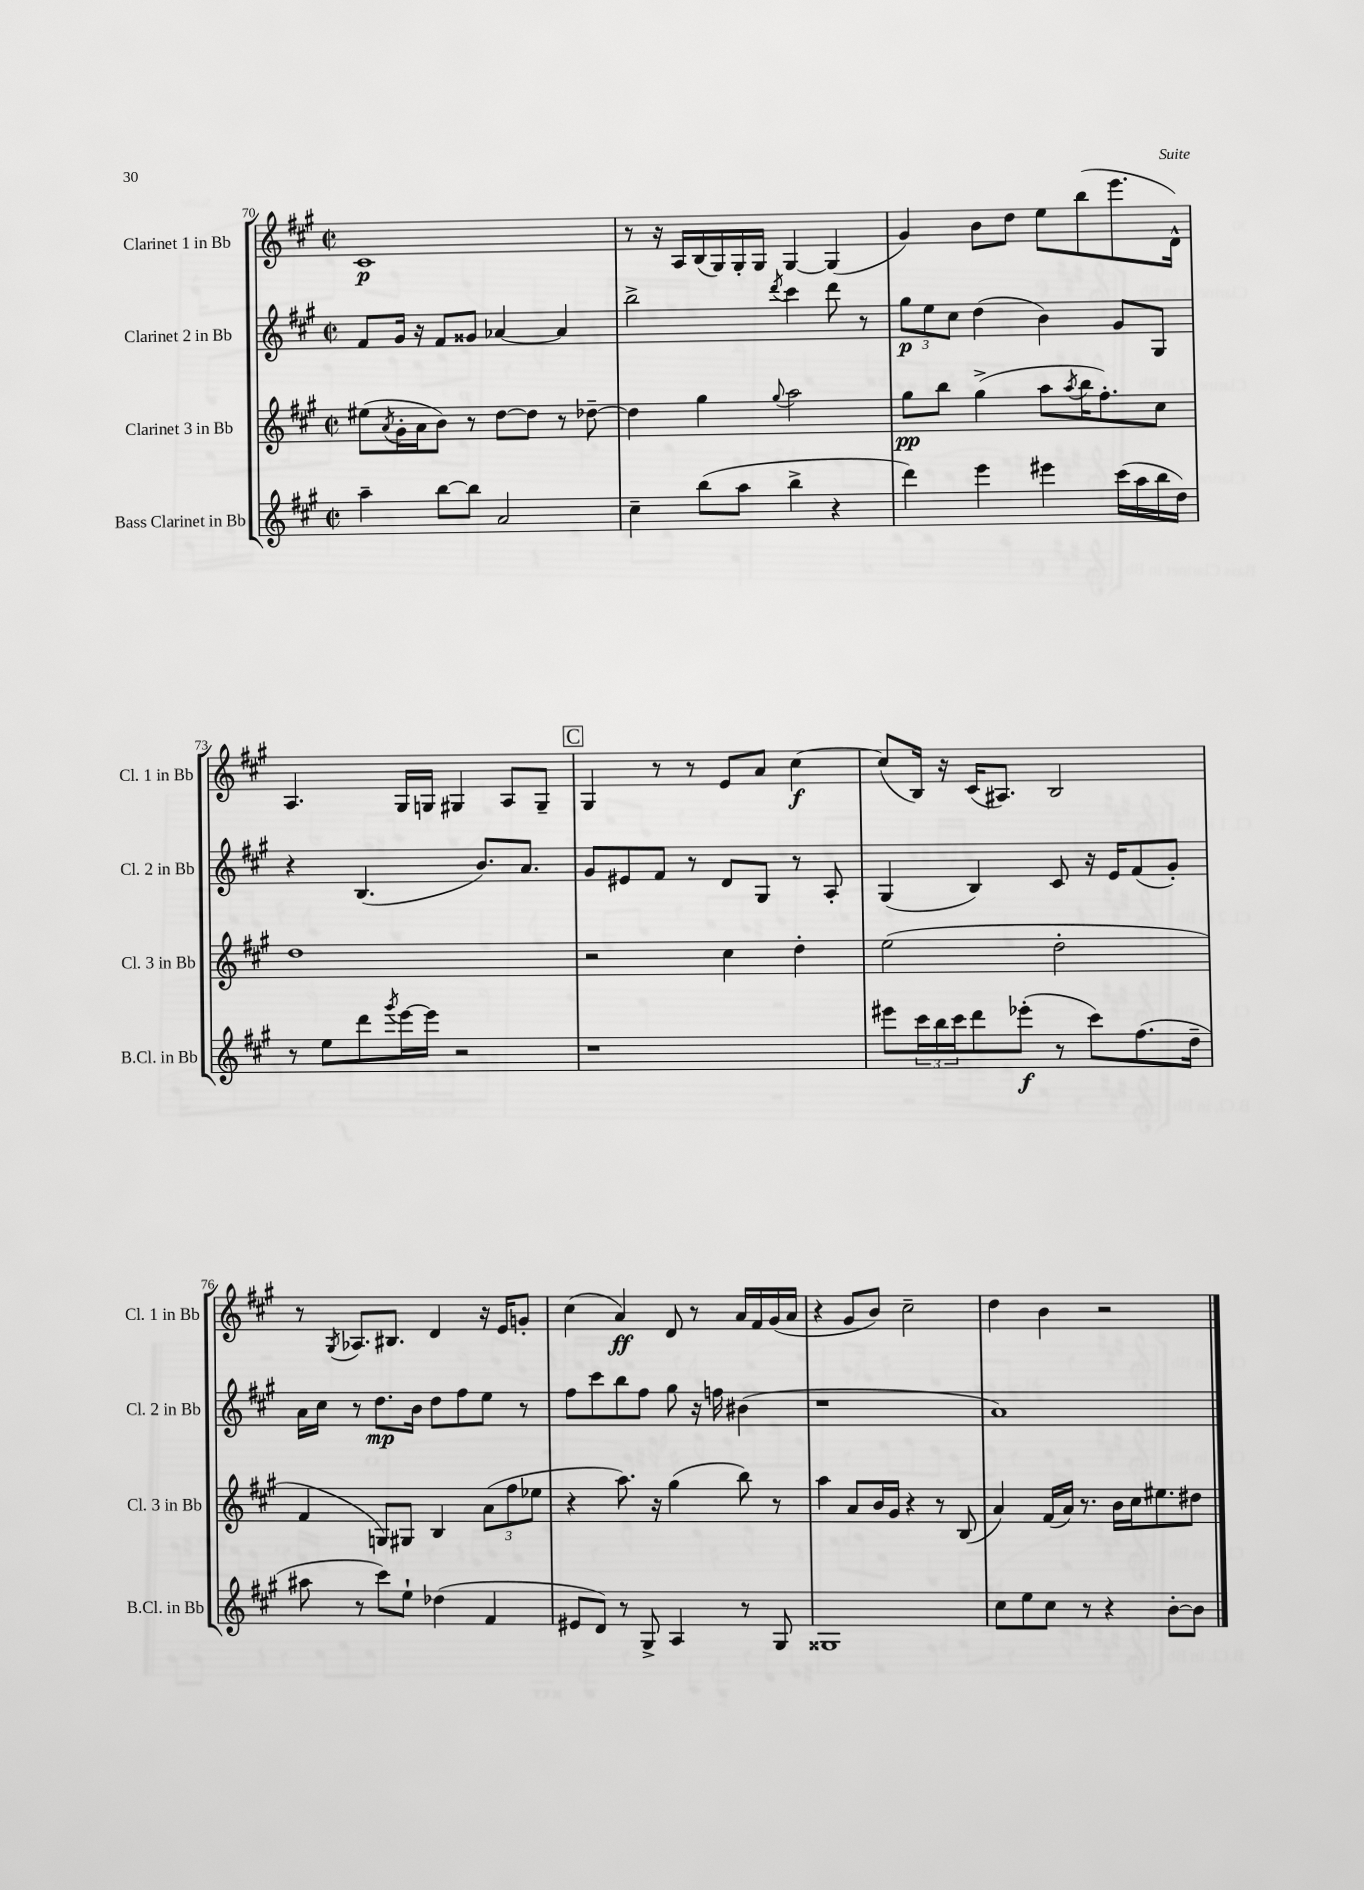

**kern	**dynam	**kern	**dynam	**kern	**dynam	**kern	**dynam
*part4	*part4	*part3	*part3	*part2	*part2	*part1	*part1
*staff4	*staff4	*staff3	*staff3	*staff2	*staff2	*staff1	*staff1
*I"Bass Clarinet in Bb	*	*I"Clarinet 3 in Bb	*	*I"Clarinet 2 in Bb	*	*I"Clarinet 1 in Bb	*
*I'B.Cl. in Bb	*	*I'Cl. 3 in Bb	*	*I'Cl. 2 in Bb	*	*I'Cl. 1 in Bb	*
*clefG2	*	*clefG2	*	*clefG2	*	*clefG2	*
*k[f#c#g#]	*	*k[f#c#g#]	*	*k[f#c#g#]	*	*k[f#c#g#]	*
*M2/2	*	*M2/2	*	*M2/2	*	*M2/2	*
*met(c|)	*	*met(c|)	*	*met(c|)	*	*met(c|)	*
=70	=70	=70	=70	=70	=70	=70	=70
4aa~\	.	(8ee#X\L	.	8f#/L	.	1c#	p
.	.	8qa/	.	.	.	.	.
.	.	16g#'\L	.	16g#/Jk	.	.	.
.	.	16a\J	.	16r	.	.	.
[8bb\L	.	8b\J)	.	8f#/L	.	.	.
8bb\J]	.	8r	.	8g##X/J	.	.	.
2a/	.	[8dd\L	.	[4a-X/	.	.	.
.	.	8dd\J]	.	.	.	.	.
.	.	8r	.	4a-/]	.	.	.
.	.	[8dd-X~\	.	.	.	.	.
=71	=71	=71	=71	=71	=71	=71	=71
4cc#~\	.	4dd-\]	.	2bb^\	.	8r	.
.	.	.	.	.	.	16r	.
.	.	.	.	.	.	16A/LL	.
(8bb\L	.	4gg#\	.	.	.	(16B/	.
.	.	.	.	.	.	16G#/)	.
8aa\J	.	.	.	.	.	16G#'/	.
.	.	.	.	.	.	16G#/JJ	.
.	.	8qqgg#/	.	8qddd/	.	.	.
4bb^\	.	2aa\	.	4ccc#\	.	[4G#/	.
4r	.	.	.	8ddd\	.	(4G#/]	.
.	.	.	.	8r	.	.	.
=72	=72	=72	=72	=72	=72	=72	=72
4ddd\)	.	8gg#\L	pp	12gg#\L	p	4g#/)	.
.	.	.	.	12ee\	.	.	.
.	.	8bb\J	.	.	.	.	.
.	.	.	.	12cc#\J	.	.	.
4eee\	.	(4gg#^\	.	(4dd\	.	8b\L	.
.	.	.	.	.	.	8dd\J	.
4eee#X\	.	8aa\L	.	4b\)	.	8ee\L	.
.	.	8qaa/	.	.	.	.	.
.	.	16bb\K	.	.	.	(8bb\	.
.	.	8.ff#'\)	.	.	.	.	.
(16ccc#\LL	.	.	.	8g#/L	.	8.eee\	.
16aa\	.	.	.	.	.	.	.
16bb\	.	8cc#\J	.	8G#/J	.	.	.
16dd\JJ)	.	.	.	.	.	16d^^\Jk)	.
!!LO:LB:g=z
=73	=73	=73	=73	=73	=73	=73	=73
8r	.	1dd	.	4r	.	4.A/	.
8ee\L	.	.	.	.	.	.	.
8ddd\	.	.	.	(4.B/	.	.	.
8qggg#/	.	.	.	.	.	.	.
[16eee\L	.	.	.	.	.	16G#/LL	.
16eee\JJ]	.	.	.	.	.	16Gn/JJ	.
2r	.	.	.	.	.	4G#X/	.
.	.	.	.	8.b/L)	.	.	.
.	.	.	.	.	.	8A/L	.
.	.	.	.	8.a/J	.	.	.
.	.	.	.	.	.	8G#~/J	.
!!LO:REH:place=s1:t=C
=74	=74	=74	=74	=74	=74	=74	=74
1r	.	2r	.	8g#/L	.	4G#/	.
.	.	.	.	8e#X/	.	.	.
.	.	.	.	8f#/J	.	8r	.
.	.	.	.	8r	.	8r	.
.	.	4cc#\	.	8d/L	.	8e/L	.
.	.	.	.	8G#/J	.	8a/J	.
.	.	4dd'\	.	8r	.	[4cc#\	f
.	.	.	.	8A'/	.	.	.
=75	=75	=75	=75	=75	=75	=75	=75
8eee#X\L	.	(2ee\	.	(4G#/	.	(8cc#/L]	.
24ccc#\L	.	.	.	.	.	16B/Jk)	.
24bb\	.	.	.	.	.	.	.
.	.	.	.	.	.	16r	.
24ccc#\J	.	.	.	.	.	.	.
8ddd\	.	.	.	4B/)	.	(16c#/KL	.
.	.	.	.	.	.	8.A#X/J)	.
(8eee-X'\J	f	.	.	.	.	.	.
8r	.	2dd'\	.	8c#/	.	2B/	.
8ccc#\L)	.	.	.	16r	.	.	.
.	.	.	.	16e/KL	.	.	.
(8.ff#\	.	.	.	(8f#/	.	.	.
.	.	.	.	8g#'/J)	.	.	.
16dd~\Jk	.	.	.	.	.	.	.
!!LO:LB:g=z
=76	=76	=76	=76	=76	=76	=76	=76
8aa#X\	.	4f#/	.	16a\LL	.	8r	.
.	.	.	.	16cc#\JJ	.	.	.
.	.	.	.	.	.	8qG#/	.
8r	.	.	.	8r	.	8.A-X/L	.
8ccc#\L)	.	8Gn/L)	.	8.dd\L	mp	.	.
.	.	.	.	.	.	8.B#X/J	.
8ee`\J	.	8G#X/J	.	.	.	.	.
.	.	.	.	16b\Jk	.	.	.
(4dd-X\	.	4B/	.	8dd\L	.	4d/	.
.	.	.	.	8ff#\	.	.	.
4f#/	.	(12a\L	.	8ee\J	.	16r	.
.	.	.	.	.	.	16e/KL	.
.	.	12ff#\	.	.	.	.	.
.	.	.	.	8r	.	8gn'/J	.
.	.	12ee-X\J	.	.	.	.	.
=77	=77	=77	=77	=77	=77	=77	=77
8e#X/L	.	4r	.	8ff#\L	.	(4cc#\	.
8d/J)	.	.	.	8ccc#\	.	.	.
8r	.	8.aa\)	.	8bb\	.	4a/)	ff
8G#^/	.	.	.	8ff#\J	.	.	.
.	.	16r	.	.	.	.	.
4A/	.	(4gg#\	.	8gg#\	.	8d/	.
.	.	.	.	16r	.	8r	.
.	.	.	.	16ffn\	.	.	.
8r	.	8bb\)	.	(4b#X\	.	16a/LL	.
.	.	.	.	.	.	16f#/	.
8G#/	.	8r	.	.	.	(16g#/	.
.	.	.	.	.	.	16a/JJ	.
=78	=78	=78	=78	=78	=78	=78	=78
1G##X	.	4aa\	.	1r	.	4r	.
.	.	8a/L	.	.	.	8g#/L	.
.	.	16b/L	.	.	.	8b/J)	.
.	.	16g#/JJ	.	.	.	.	.
.	.	4r	.	.	.	2cc#~\	.
.	.	8r	.	.	.	.	.
.	.	(8B/	.	.	.	.	.
=79	=79	=79	=79	=79	=79	=79	=79
8cc#\L	.	4a/)	.	1a)	.	4dd\	.
8ee\	.	.	.	.	.	.	.
8cc#\J	.	(16f#/LL	.	.	.	4b\	.
.	.	16a/JJ)	.	.	.	.	.
8r	.	8.r	.	.	.	.	.
4r	.	.	.	.	.	2r	.
.	.	16b\LL	.	.	.	.	.
.	.	16cc#\J	.	.	.	.	.
.	.	8.ee#X\	.	.	.	.	.
[8b'\L	.	.	.	.	.	.	.
8b\J]	.	8dd#X\J	.	.	.	.	.
==	==	==	==	==	==	==	==
*-	*-	*-	*-	*-	*-	*-	*-
